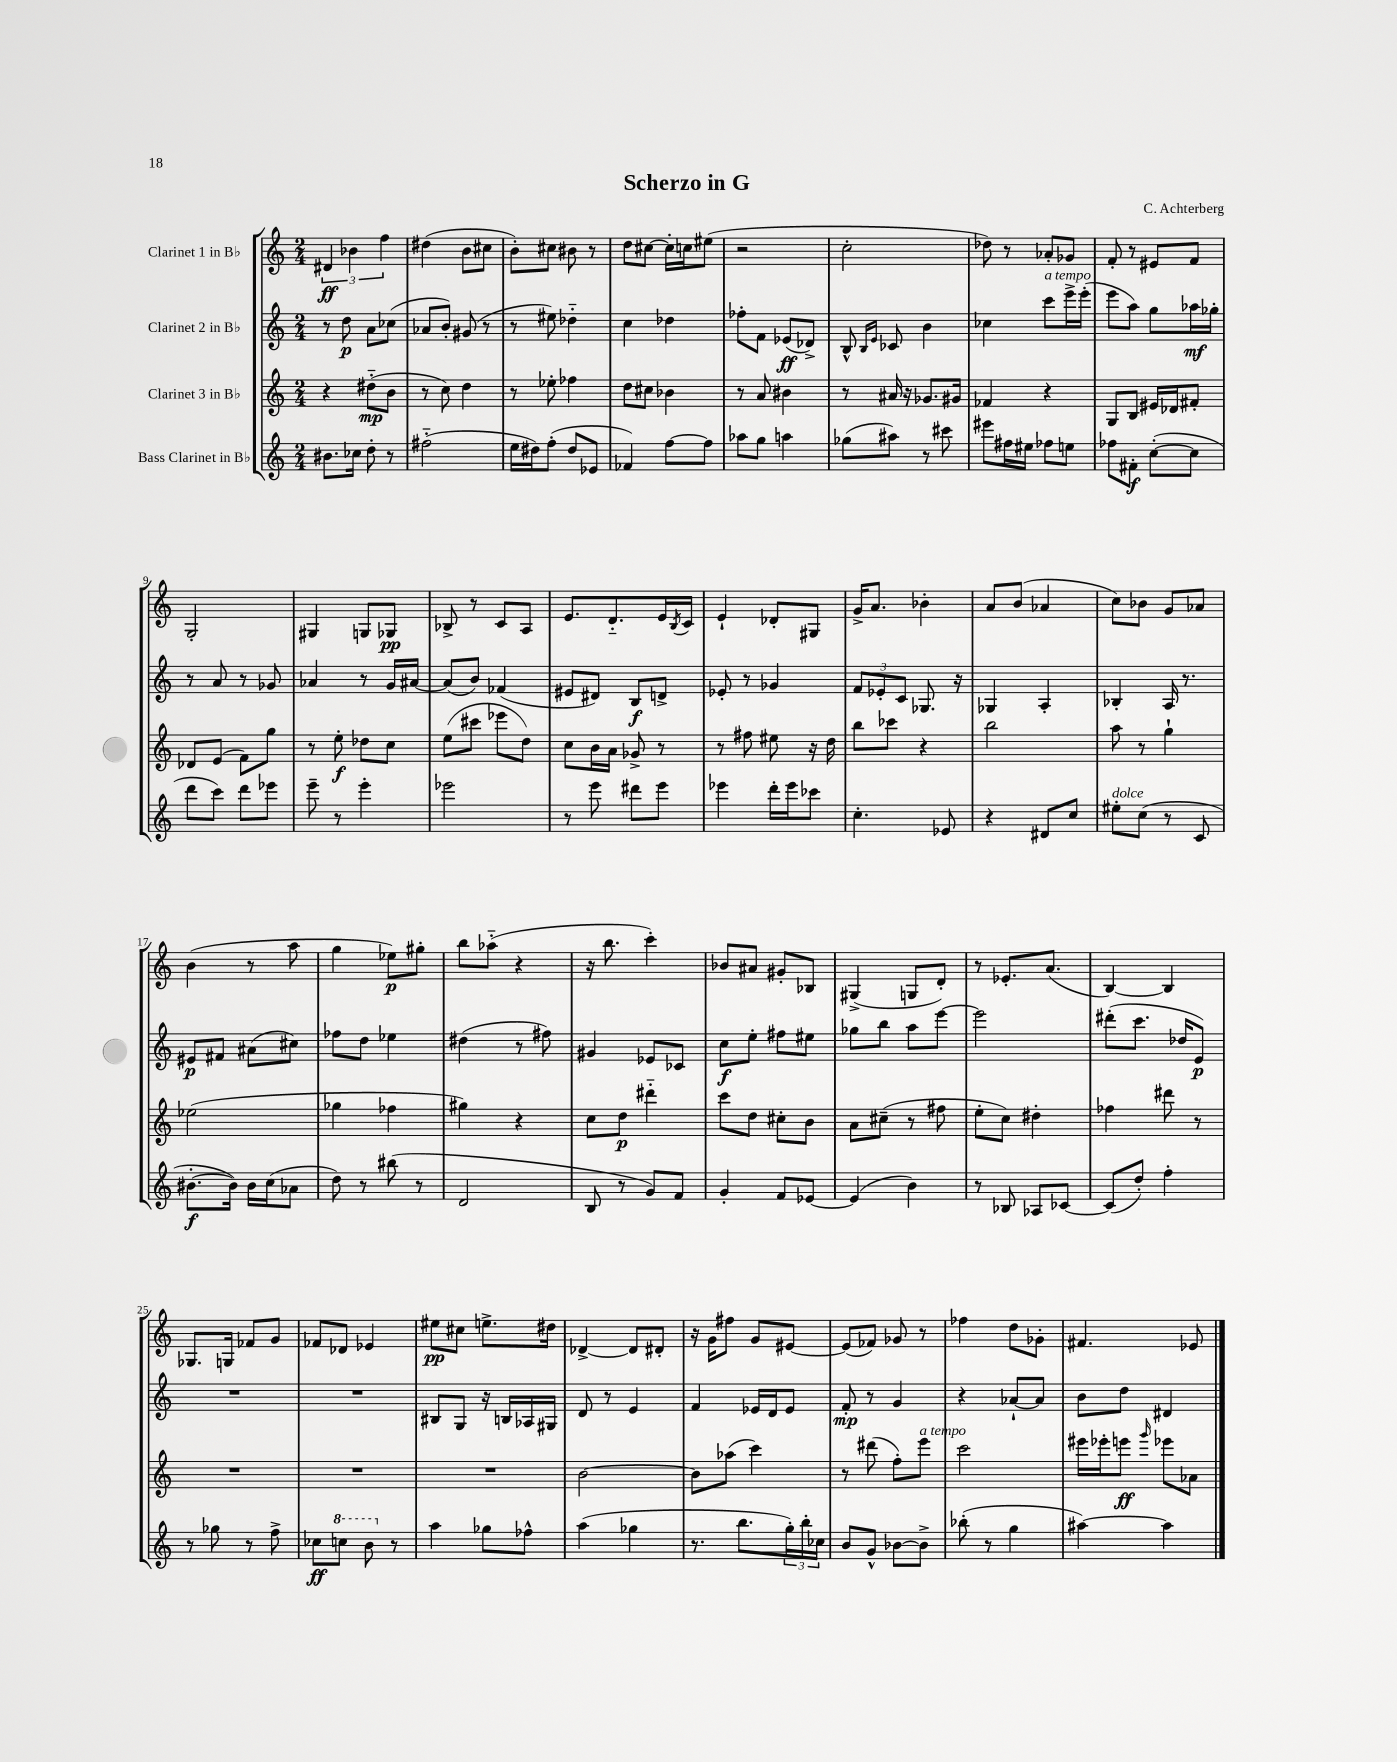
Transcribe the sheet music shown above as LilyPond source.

\header { title = "Scherzo in G" composer = "C. Achterberg" }
<<
\new StaffGroup <<
\new Staff = "s0" \with { instrumentName = "Clarinet 1 in Bb" } {
    \clef treble \key c \major \numericTimeSignature \time 2/4
    \tuplet 3/2 { dis'4\ff bes'4 f''4 } |
    dis''4( b'8 cis''8 |
    b'8-.) cis''8 bis'8 r8 |
    d''8 cis''8~ cis''16-. c''16 eis''8( |
    r2 |
    c''2-. |
    des''8) r8 aes'8-. ges'8 |
    f'8-. r8 eis'8 f'8 |
    g2-. |
    gis4 g8 ges8\pp |
    bes8-> r8 c'8 a8 |
    e'8. d'8.-_ e'16 \acciaccatura { b8 } c'16 |
    e'4-! des'8-. gis8 |
    g'16-> a'8. bes'4-. |
    a'8 b'8( aes'4 |
    c''8) bes'8 g'8 aes'8 |
    b'4( r8 a''8 |
    g''4 ees''8\p) gis''8-. |
    b''8 aes''8-_( r4 |
    r16 b''8. c'''4-.) |
    bes'8 ais'8 gis'8-. bes8 |
    gis4->( g8 d'8-.) |
    r8 ees'8.-. a'8.( |
    b4~) b4 |
    ges8. g16 fes'8 g'8 |
    fes'8 des'8 ees'4 |
    eis''8\pp cis''8 e''8.-> dis''16 |
    des'4~-> des'8 dis'8-. |
    r16 g'16 fis''8 g'8 eis'8~ |
    eis'8( fes'8) ges'8 r8 |
    fes''4 d''8 ges'8-. |
    fis'4. ees'8 \bar "|." |
}
\new Staff = "s1" \with { instrumentName = "Clarinet 2 in Bb" } {
    \clef treble \key c \major \numericTimeSignature \time 2/4
    r8 d''8\p a'8 ces''8( |
    aes'8 b'8-.) gis'8( r8 |
    r8 eis''8) des''4-_ |
    c''4 des''4 |
    fes''8-. f'8 ees'8\ff( des'8->) |
    b8-^ \grace { b16 e'16 } ces'8 b'4 |
    ces''4 c'''8^\markup { \italic "a tempo" } e'''16-> e'''16-.( |
    e'''8 a''8) g''8 aes''16\mf ges''16-. |
    r8 a'8 r8 ges'8 |
    aes'4 r8 g'16 ais'16~ |
    ais'8( b'8) fes'4( |
    eis'8 dis'8) b8\f d'8-> |
    ees'8-. r8 ges'4 |
    \tuplet 3/2 { f'8 ees'8-. c'8 } ges8. r16 |
    ges4 a4-. |
    bes4-. a16 r8. |
    eis'8\p fis'8 ais'8( cis''8) |
    fes''8 d''8 ees''4 |
    dis''4( r8 fis''8) |
    gis'4 ees'8 ces'8 |
    c''8\f e''8-. fis''8 eis''8 |
    ges''8 b''8 a''8 e'''8~ |
    e'''2 |
    dis'''8-.( c'''8. des''16 e'8\p) |
    R2 |
    R2 |
    bis8 g8 r16 b16 aes16 gis16 |
    d'8 r8 e'4 |
    f'4 ees'16 d'16 ees'8 |
    f'8-.\mp r8 g'4 |
    r4 aes'8~-! aes'8 |
    b'8 d''8 dis'4 \bar "|." |
}
\new Staff = "s2" \with { instrumentName = "Clarinet 3 in Bb" } {
    \clef treble \key c \major \numericTimeSignature \time 2/4
    r4 dis''8-_\mp( b'8 |
    r8 c''8) d''4 |
    r8 ees''8-. fes''4 |
    d''8 cis''8 bes'4 |
    r8 a'8 bis'4 |
    r8 ais'16 r16 ges'8. gis'16 |
    fes'4 r4 |
    g8 b8 eis'16 des'16 fis'8-. |
    des'8 e'8( f'8) g''8 |
    r8 e''8-.\f des''8 c''8 |
    e''8( cis'''8 ees'''8 d''8) |
    c''8 b'16 a'16 ges'8-> r8 |
    r8 fis''8 eis''8 r16 d''16 |
    b''8 ces'''8 r4 |
    b''2 |
    a''8 r8 g''4-! |
    ees''2( |
    ges''4 fes''4 |
    gis''4) r4 |
    c''8 d''8\p dis'''4-_ |
    c'''8 d''8 cis''8-. b'8 |
    a'8 cis''8--( r8 fis''8 |
    e''8-. c''8) dis''4-. |
    fes''4 dis'''8 r8 |
    R2 |
    R2 |
    R2 |
    b'2~ |
    b'8 aes''8( c'''4) |
    r8 dis'''8( f''8-.) e'''8^\markup { \italic "a tempo" } |
    c'''2 |
    eis'''16 ees'''16-. e'''8\ff \grace { g'''16 } ees'''8 aes'8 \bar "|." |
}
\new Staff = "s3" \with { instrumentName = "Bass Clarinet in Bb" } {
    \clef treble \key c \major \numericTimeSignature \time 2/4
    bis'8. ces''16 d''8-. r8 |
    fis''2-_( |
    e''16 dis''16) f''8-.( dis''8 ees'8 |
    fes'4) f''8~ f''8 |
    aes''8 g''8 a''4 |
    ges''8( ais''8) r8 cis'''8 |
    eis'''8 fis''16 eis''16 fes''8 e''8 |
    fes''8 fis'8-.\f c''8~-.( c''8 |
    d'''8 c'''8) d'''8 ees'''8 |
    e'''8-- r8 e'''4-. |
    ees'''2 |
    r8 e'''8 dis'''8 e'''8 |
    ees'''4 d'''16-. ees'''16 ces'''8 |
    c''4.-. ees'8 |
    r4 dis'8 c''8 |
    eis''8-.^\markup { \italic "dolce" } c''8( r8 c'8 |
    bis'8.~-.\f bis'16) bis'16 c''16( aes'8 |
    d''8) r8 bis''8( r8 |
    d'2 |
    b8 r8 g'8) f'8 |
    g'4-. f'8 ees'8~ |
    ees'4( b'4) |
    r8 bes8 aes8 ces'8~ |
    ces'8( d''8-.) f''4-. |
    r8 ges''8 r8 f''8-> |
    ces''8\ff \ottava #1 c'''!8 b''8 \ottava #0 r8 |
    a''4 ges''8 fes''8-^ |
    a''4( ges''4 |
    r8. b''8. \tuplet 3/2 { g''16-.) b''16-. ces''16 } |
    b'8 g'8-^ bes'8~ bes'8-> |
    bes''8-.( r8 g''4 |
    ais''4~) ais''4 \bar "|." |
}
>>
>>
